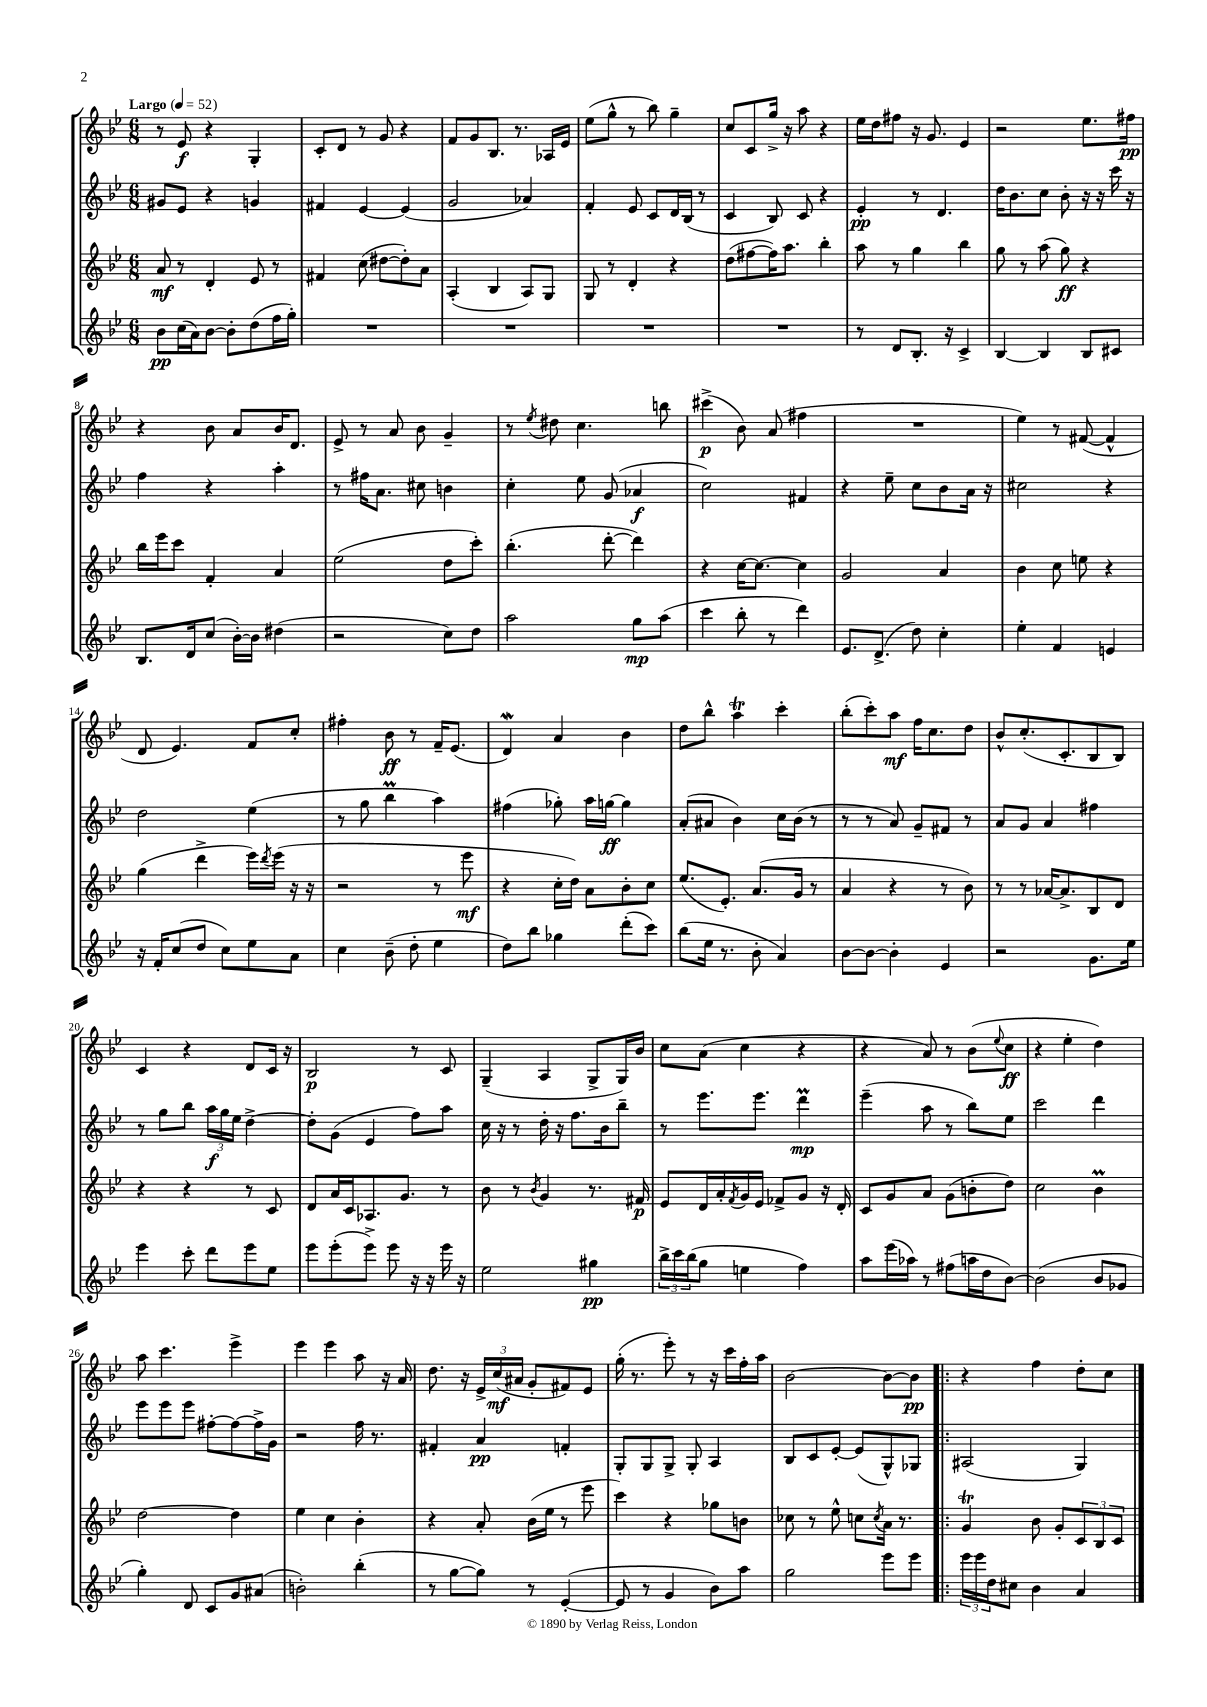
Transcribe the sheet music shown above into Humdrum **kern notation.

**kern	**kern	**kern	**kern
*staff4	*staff3	*staff2	*staff1
*clefG2	*clefG2	*clefG2	*clefG2
*k[b-e-]	*k[b-e-]	*k[b-e-]	*k[b-e-]
*M6/8	*M6/8	*M6/8	*M6/8
*MM52	*MM52	*MM52	*MM52
8b-\L	8a/	8g#/L	8r
(16cc\L	8r	8e-/J	8e-/
16a\J)	.	.	.
[8b-\J	4d'/	4r	4r
8b-'\]L	.	.	.
(8dd\	8e-/	4g/	4G'/
16ff\L	8r	.	.
16gg'\JJ)	.	.	.
=	=	=	=
2.r	4f#/	4f#/	8c'/L
.	.	.	8d/J
.	(8cc\	[4e-/	8r
.	[8dd#\L	.	8g/
.	8dd#'\])	(4e-/]	4r
.	8a\J	.	.
=	=	=	=
2.r	(4A'/	2g/	8f/L
.	.	.	8g/
.	4B-/	.	8.B-/J
.	.	.	8.r
.	8A/L)	4a-/)	.
.	8G/J	.	16A-/LL
.	.	.	16e-/JJ
=	=	=	=
2.r	8G/	4f'/	(8ee-\L
.	8r	.	8gg^^\J
.	4d'/	8e-/	8r
.	.	8c/L	8bb-\)
.	4r	16d/L	4gg~\
.	.	(16B-/JJ	.
.	.	8r	.
=	=	=	=
2.r	(8dd\L	4c/	8cc/L
.	[8ff#\	.	8c/
.	16ff#\]K)	8B-/)	16gg^/Jk
.	8.aa\J	.	16r
.	.	8c/	8aa\
.	4bb-'\	4r	4r
=	=	=	=
8r	8aa\	4e-'/	16ee-\LL
.	.	.	16dd\J
8d/L	8r	.	8ff#\J
8.B-'/J	4gg\	8r	16r
.	.	.	8.g/
.	.	4.d/	.
16r	.	.	.
4c^/	4bb-\	.	4e-/
=	=	=	=
[4B-/	8gg\	16dd\LK	2r
.	.	8.b-\	.
.	8r	.	.
4B-/]	(8aa\	8cc\J	.
.	8gg\)	8b-'\	.
8B-/L	4r	16r	8.ee-\L
.	.	16r	.
8c#/J	.	16ccc\	.
.	.	16r	16ff#\Jk
=	=	=	=
8.B-/L	16bb-\LL	4ff\	4r
.	16eee-\J	.	.
.	8ccc\J	.	.
16d/k	.	.	.
(8cc/J	4f'/	4r	8b-\
[16b-'\LL)	.	.	8a/L
16b-\]JJ	.	.	.
(4dd#\	4a/	4aa'\	16b-/K
.	.	.	8.d/J
=	=	=	=
2r	(2ee-\	8r	8e-^/
.	.	16ff#\LK	8r
.	.	8.a\J	.
.	.	.	8a/
.	.	8cc#\	8b-\
8cc\L)	8dd\L	4b\	4g~/
8dd\J	8ccc'\J)	.	.
=	=	=	=
2aa\	(4.bb-'\	4cc'\	8r
.	.	.	8qee-/
.	.	.	8dd#\
.	.	8ee-\	4.cc\
.	[8ddd'\	(8g/	.
8gg\L	4ddd\])	4a-/	.
(8aa\J	.	.	8bb\
=	=	=	=
4ccc\	4r	2cc\)	(4ccc#^\
8bb-'\	[16cc\LK	.	8b-\)
.	8.cc\_J	.	.
8r	.	.	(8a/
4ddd\)	4cc\]	4f#/	4ff#\
=	=	=	=
8.e-/L	2g/	4r	2.r
(8.d^/J	.	.	.
.	.	8ee-~\	.
8dd\)	.	8cc\L	.
4cc'\	4a/	8b-\	.
.	.	16a\Jk	.
.	.	16r	.
=	=	=	=
4ee-'\	4b-\	2cc#\	4ee-\)
4f/	8cc\	.	8r
.	8ee\	.	([8f#/
4e/	4r	4r	4f#^^/]
=	=	=	=
16r	(4gg\	2dd\	8d/
16f'/LK	.	.	.
(8cc/	.	.	4.e-/)
8dd/J	4ddd^\	.	.
8cc\L)	.	.	.
8ee-\	16eee-\LL)	(4ee-\	8f/L
.	8qddd/	.	.
.	(16eee-\JJ	.	.
8a\J	16r	.	8cc'/J
.	16r	.	.
=	=	=	=
4cc\	2r	8r	4ff#'\
.	.	8gg\	.
(8b-~\	.	4bb-\	8b-\
8dd'\	.	.	8r
4ee-\	8r	4aa\)	16f~/LK
.	.	.	(8.e-/J
.	8eee-\	.	.
=	=	=	=
8dd\L)	4r	(4ff#\	4d/)
8bb-\J	.	.	.
4gg-\	16cc'\LL	8gg-'\)	4a/
.	16dd\JJ)	.	.
.	8a\L	16aa\LL	.
.	.	[16gg\JJ	.
(8ddd'\L	8b-'\	4gg\]	4b-\
8ccc\J)	8cc\J	.	.
=	=	=	=
(8bb-\L	(8.ee-/L	(8a'/L	8dd\L
16ee-\Jk	.	8a#/J	8bb-^^\J
8.r	8.e-'/J)	.	.
.	.	4b-\)	4aa\
8b-'\	(8.a/L	.	.
4a/)	.	16cc\LL	4ccc'\
.	16g/Jk	(16b-\JJ	.
.	8r	8r	.
=	=	=	=
[8b-\L	4a/	8r	(8bb-'\L
8b-\_J	.	8r	8ccc'\)
4b-'\]	4r	8a/)	8aa\J
.	.	8g~/L	16ff\LK
.	.	.	8.cc\
4e-/	8r	8f#/J	.
.	8b-\)	8r	8dd\J
=	=	=	=
2r	8r	8a/L	8b-^^/L
.	8r	8g/J	(8.cc'/
.	[16a-/LK	4a/	.
.	8.a-^/]	.	8.c'/
8.g\L	8B-/	4ff#\	8B-/
.	8d/J	.	8B-/J)
16ee-\Jk	.	.	.
=	=	=	=
4eee-\	4r	8r	4c/
.	.	8gg\L	.
8ccc'\	4r	8bb-\J	4r
8ddd\L	.	24aa\LL	.
.	.	24gg\	.
.	.	24ee-\JJ	.
8eee-\	8r	[4dd^\	8d/L
8ee-\J	8c/	.	16c/Jk
.	.	.	16r
=	=	=	=
8eee-\L	8d/L	8dd'\]L	2B-/
(8eee-'\	16a/L	(8g\J	.
.	16c/J	.	.
8eee-^\J)	8.A-/	4e-/	.
8eee-\	.	.	.
.	8.g/J	.	.
16r	.	8ff\L)	8r
16r	.	.	.
16eee-\	8r	8aa\J	8c/
16r	.	.	.
=	=	=	=
2ee-\	8b-\	16cc\	(4G~/
.	.	16r	.
.	8r	8r	.
.	8qb-/	.	.
.	4g/	16dd'\	4A/
.	.	16r	.
.	.	8.ff\L	.
4gg#\	8.r	.	8G^/L
.	.	16b-\k	.
.	.	8bb-~\J	16G/L)
.	16f#/	.	16b-/JJ
=	=	=	=
24bb-^\LL	8e-/L	8r	8cc\L
24ccc\	.	.	.
(24bb-\J	.	.	.
8gg\J	16d/L	8.eee-\L	(8a\J
.	16a'/	.	.
.	8qf/	.	.
4ee\	16g/	.	4cc\
.	16e-/JJ	8.eee-\J	.
.	8f-^/L	.	.
4ff\)	8g/J	4ddd\	4r
.	16r	.	.
.	16d'/	.	.
=	=	=	=
8aa\L	8c/L	(4eee-~\	4r
(16eee-\L	8g/	.	.
16aa-\JJ)	.	.	.
8r	8a/J	8aa\	8a/)
(8ff#\L	(8g\L	8r	8r
16aa\L	8b'\	8bb-\L)	(8b-\L
16dd\J	.	.	.
.	.	.	8qqee-/
[8b-\J)	8dd\J)	8ee-\J	8cc\J
=	=	=	=
(2b-\]	2cc\	2ccc\	4r
.	.	.	4ee-'\
8b-/L	4b-\	4ddd\	4dd\)
8g-/J	.	.	.
=	=	=	=
4gg'\)	[2dd\	8eee-\L	8aa\
.	.	8eee-\	4.ccc\
8d/	.	8eee-\J	.
8c/L	.	[8ff#'\L	.
8g/	4dd\]	8ff#\_	4eee-^\
(8a#/J	.	16ff#^\]L	.
.	.	16g\JJ	.
=	=	=	=
2b'\)	4ee-\	2r	4eee-\
.	4cc\	.	4eee-\
(4bb-'\	4b-'\	16ff\	8aa\
.	.	8.r	.
.	.	.	16r
.	.	.	16a/
=	=	=	=
8r	4r	4f#'/	8.dd\
[8gg\L	.	.	.
.	.	.	16r
8gg\]J)	8a'/	4a/	24e-^/LL
.	.	.	(24cc/
.	.	.	24a#/JJ
8r	(16b-\LL	.	8g'/L
.	16ee-\JJ	.	.
([4e-'/	8r	4f'/	8f#/)
.	8eee-\	.	8e-/J
=	=	=	=
8e-/]	4ccc\)	8G'/L	(16gg'\
.	.	.	8.r
8r	.	8G/	.
4g/	4r	8G^/J	8eee-'\)
.	.	8G'/	8r
8b-\L)	8gg-\L	4A/	16r
.	.	.	16ccc\LL
8aa\J	8b\J	.	16ff'\
.	.	.	16aa\JJ
=	=	=	=
2gg\	8cc-\	8B-/L	[2b-\
.	8r	8c/	.
.	8ee-^^\	[8e-'/J	.
.	8cc\L	(8e-/]L	.
.	8qcc/	.	.
8eee-\L	16a\Jk	8G^^/)	8b-\_L
.	8.r	.	.
8eee-\J	.	8G-/J	8b-\]J
=!|:	=!|:	=!|:	=!|:
24eee-\LL	4g/	(2A#/	4r
24eee-\	.	.	.
24dd\J	.	.	.
8cc#\J	.	.	.
4b-\	8b-\	.	4ff\
.	8g'/L	.	.
4a/	12c/	4G/)	8dd'\L
.	12B-/	.	.
.	.	.	8cc\J
.	12c/J	.	.
==	==	==	==
*-	*-	*-	*-
